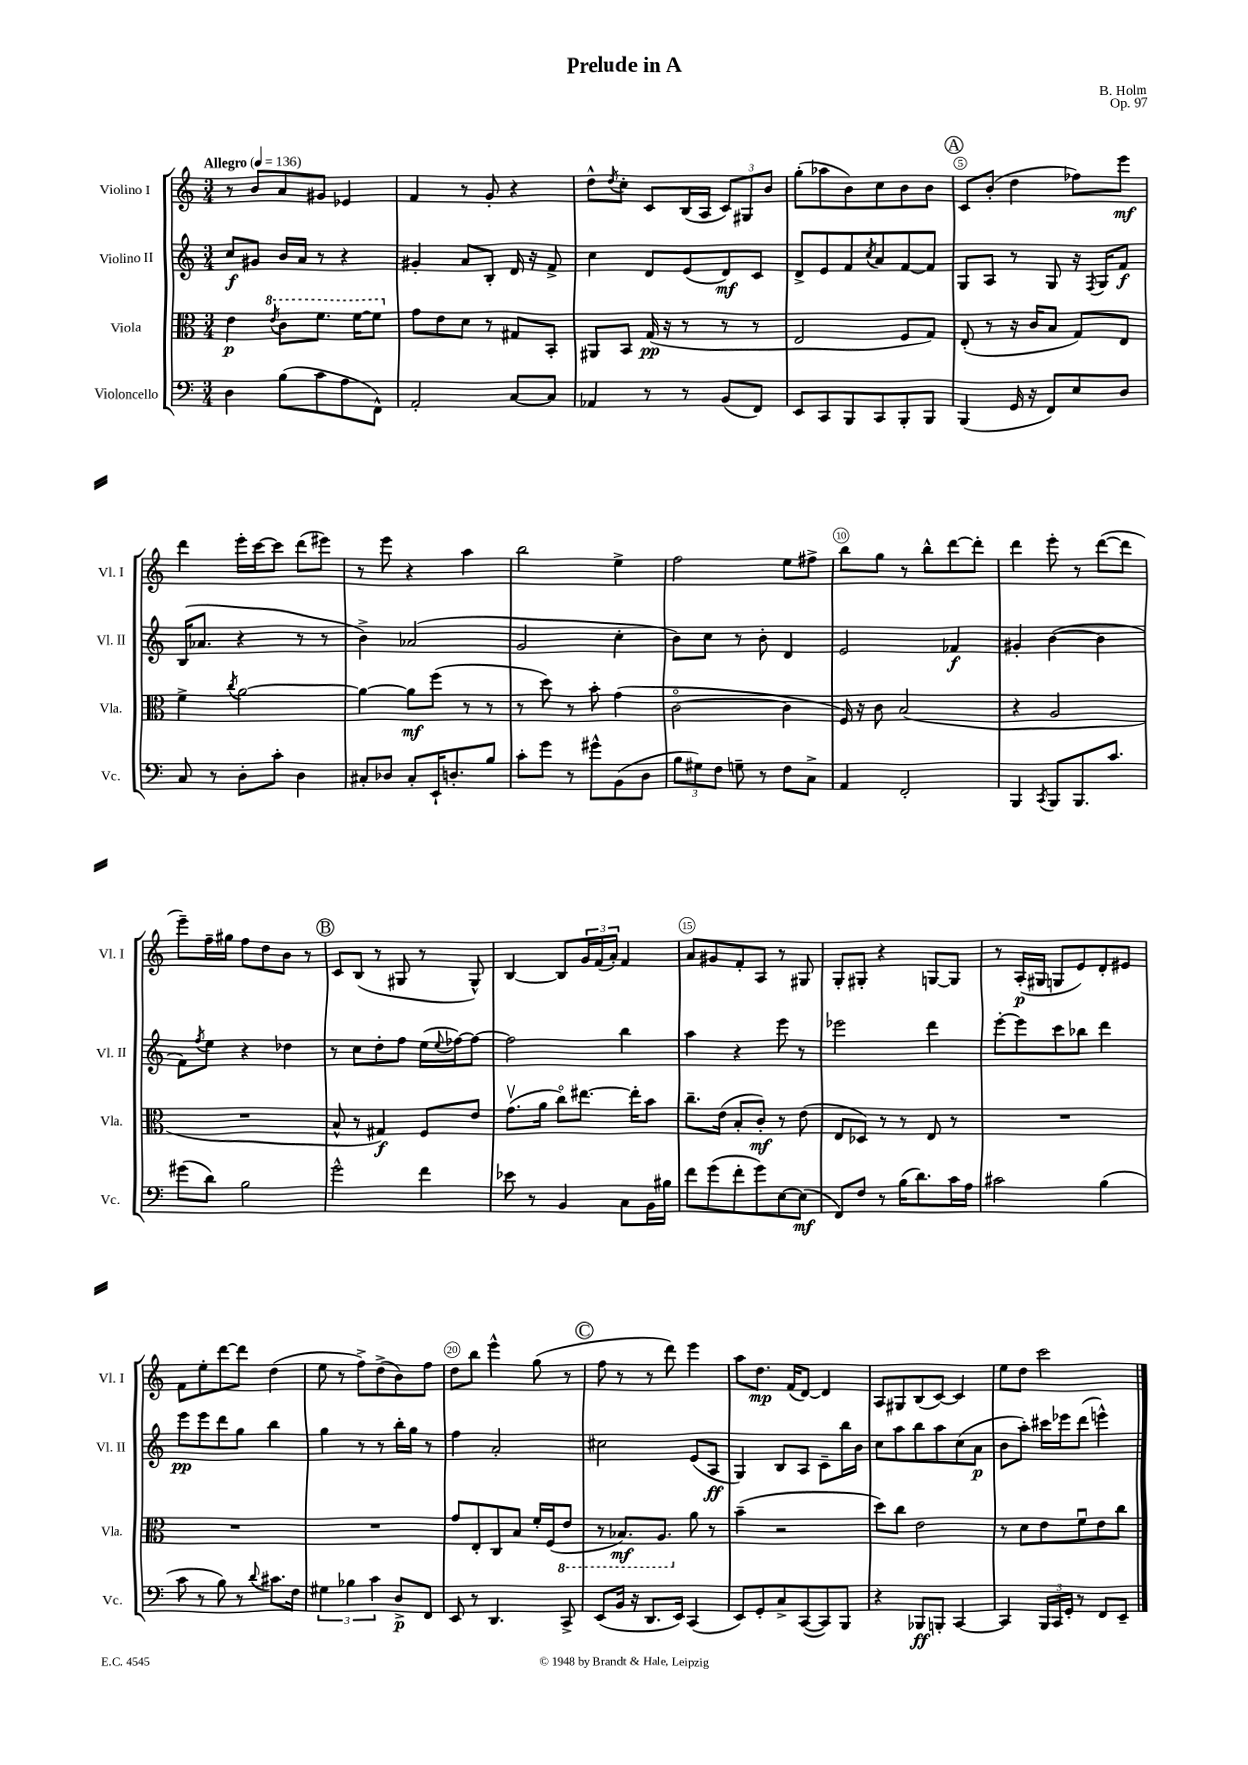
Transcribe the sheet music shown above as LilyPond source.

\header { title = "Prelude in A" composer = "B. Holm" opus = "Op. 97" }
<<
\new StaffGroup <<
\new Staff = "s0" \with { instrumentName = "Violino I" shortInstrumentName = "Vl. I" } {
    \clef treble \key c \major \numericTimeSignature \time 3/4 \tempo "Allegro" 4 = 136
    r8 b'8 a'8 gis'8 ees'4 |
    f'4 r8 g'8-. r4 |
    d''8-^ \acciaccatura { d''8 } c''8-. c'8 b16( a16 \tuplet 3/2 { c'8) gis8 b'8 } |
    g''8-.( aes''8 b'8) c''8 b'8 b'8 |
    \mark \markup { \circle "A" } c'8 b'8-.( d''4 fes''8) e'''8\mf |
    d'''4 e'''16-. c'''16~ c'''8 d'''8( eis'''8) |
    r8 e'''8 r4 a''4 |
    b''2 e''4-> |
    f''2 e''8 fis''8-> |
    b''8 g''8 r8 b''8-^ d'''8~ d'''8-. |
    d'''4 e'''8-. r8 d'''8~( d'''8 |
    e'''8--) f''16-- gis''16 f''8 d''8 b'8 r8 |
    \mark \markup { \circle "B" } c'8 b8( r8 gis8 r8 gis8-^) |
    b4~ b8 \tuplet 3/2 { g'16 f'16( a'16-.) } f'4 |
    a'8 gis'8 f'8-. a8 r8 gis8 |
    g8-. gis8-. r4 g8~ g8 |
    r8 a16-.\p( gis16 g8 e'8) d'8-. eis'8 |
    f'8 e''8-. d'''8~ d'''8 d''4( |
    e''8 r8 f''8->) d''8->( b'8) f''8 |
    d''8 b''8 e'''4-^ g''8( r8 |
    \mark \markup { \circle "C" } f''8 r8 r8 d'''8) e'''4 |
    a''8 d''8.\mp f'16( d'8~) d'4 |
    a8 gis8 b8( c'8~) c'4 |
    e''8 d''8 c'''2 \bar "|." |
}
\new Staff = "s1" \with { instrumentName = "Violino II" shortInstrumentName = "Vl. II" } {
    \clef treble \key c \major \numericTimeSignature \time 3/4
    c''8\f gis'8 b'16 a'16 r8 r4 |
    gis'4-. a'8 b8-. d'16 r16 f'8-> |
    c''4 d'8 e'8( d'8\mf) c'8 |
    d'8-> e'8 f'8 \acciaccatura { c''8 } a'8 f'8~ f'8 |
    \mark \markup { \circle "A" } g8 a8 r8 g8 r16 \acciaccatura { f8 } g16 f'8\f |
    b16( aes'8. r4 r8 r8 |
    b'4->) aes'2( |
    g'2 c''4-. |
    b'8) c''8 r8 b'8-. d'4 |
    e'2 fes'4\f |
    gis'4-. b'4~( b'4 |
    f'8) \acciaccatura { f''8 } e''8 r4 des''4 |
    \mark \markup { \circle "B" } r8 c''8 d''8-. f''8 e''16( \appoggiatura { e''8 } fes''16~) fes''8~ |
    fes''2 b''4 |
    a''4 r4 e'''8 r8 |
    ees'''2 d'''4 |
    e'''8~-. e'''8 c'''8 bes''8 d'''4 |
    e'''8\pp e'''8 d'''8 g''8 b''4 |
    g''4 r8 r8 b''16-. g''16 r8 |
    f''4 a'2-. |
    \mark \markup { \circle "C" } cis''2 e'8( a8\ff |
    g4) b8 a8 c'8-- b''16 b'16 |
    c''8 a''8 b''8 a''8 c''8( a'8\p |
    b'8 a''8-.) cis'''16 ees'''16 d'''8( e'''4-^) \bar "|." |
}
\new Staff = "s2" \with { instrumentName = "Viola" shortInstrumentName = "Vla." } {
    \clef alto \key c \major \numericTimeSignature \time 3/4
    e'4\p \ottava #1 \acciaccatura { e''8 } c''8 f''8. f''16~ f''8 \ottava #0 |
    g'8 e'8 d'8 r8 gis8 b,8-. |
    ais,8 b,8 g16\pp( r16 r8 r8 r8 |
    e2 f8 g8) |
    \mark \markup { \circle "A" } e8-.( r8 r16 c'16 b8 g8) e8 |
    f'4-> \acciaccatura { c''8 } a'2~ |
    a'4~ a'8\mf f''8( r8 r8 |
    r8 d''8) r8 b'8-. g'4( |
    c'2~\flageolet c'4 |
    f16) r16 c'8 b2( |
    r4 a2 |
    R2. |
    \mark \markup { \circle "B" } b8-^ r8 gis4\f) f8 e'8 |
    g'8.\upbow( a'16 c''8\flageolet) eis''8.~ eis''16-. b'8 |
    c''8.-- e'16( b8-. c'8-.\mf) r8 e'8( |
    e8 des8) r8 r8 e8 r8 |
    R2. |
    R2. |
    R2. |
    g'8 e8-. c8 b8 f'16-. f16( \ottava #-1 e8 |
    \mark \markup { \circle "C" } r8 bes,8.\mf) a,8. \ottava #0 a'8 r8 |
    b'4--( r2 |
    d''8) c''8 e'2 |
    r8 d'8 e'8 f'8\downbow e'8 c''8 \bar "|." |
}
\new Staff = "s3" \with { instrumentName = "Violoncello" shortInstrumentName = "Vc." } {
    \clef bass \key c \major \numericTimeSignature \time 3/4
    d4 b8( c'8 a8 f,8-^) |
    a,2-. c8~ c8 |
    aes,4 r8 r8 b,8( f,8) |
    e,8 c,8 b,,8 c,8 b,,8-. b,,8 |
    \mark \markup { \circle "A" } b,,4( g,16 r16 f,8) e8 d8 |
    c8 r8 d8-. c'8-. d4 |
    cis8-. des8 cis8-. e,16-! d8.-. b8 |
    c'8-. g'8 r8 gis'8-^ b,8( d8 |
    \tuplet 3/2 { b8 gis8) f8 } g8-- r8 f8 c8-> |
    a,4 f,2-. |
    b,,4 \acciaccatura { c,8 } b,,8 b,,8. c'8. |
    gis'8( d'8) b2 |
    \mark \markup { \circle "B" } g'2-^ f'4 |
    ees'8 r8 b,4 c8 b,16 bis16 |
    f'8 g'8( f'8-. g'8) e8~ e8\mf( |
    f,8) f8 r8 b16( d'8.) c'16 a16 |
    cis'2 b4( |
    c'8 r8 b8) r8 \appoggiatura { d'8 } cis'8. f16 |
    \tuplet 3/2 { gis4 bes4 c'4 } d8->\p f,8 |
    e,8 r8 d,4. c,8-> |
    \mark \markup { \circle "C" } e,8( b,16 r16 d,8. e,16) c,4( |
    e,8) g,8-. c8-> c,8~( c,8) b,,8 |
    r4 bes,,8\ff b,,8-. c,4~ |
    c,4 \tuplet 3/2 { b,,16 c,16 g,16-. } r8 f,8 e,8-- \bar "|." |
}
>>
>>
\layout { \context { \Score \override BarNumber.break-visibility = ##(#f #t #t) barNumberVisibility = #(every-nth-bar-number-visible 5) \override BarNumber.stencil = #(make-stencil-circler 0.1 0.3 ly:text-interface::print) } }
